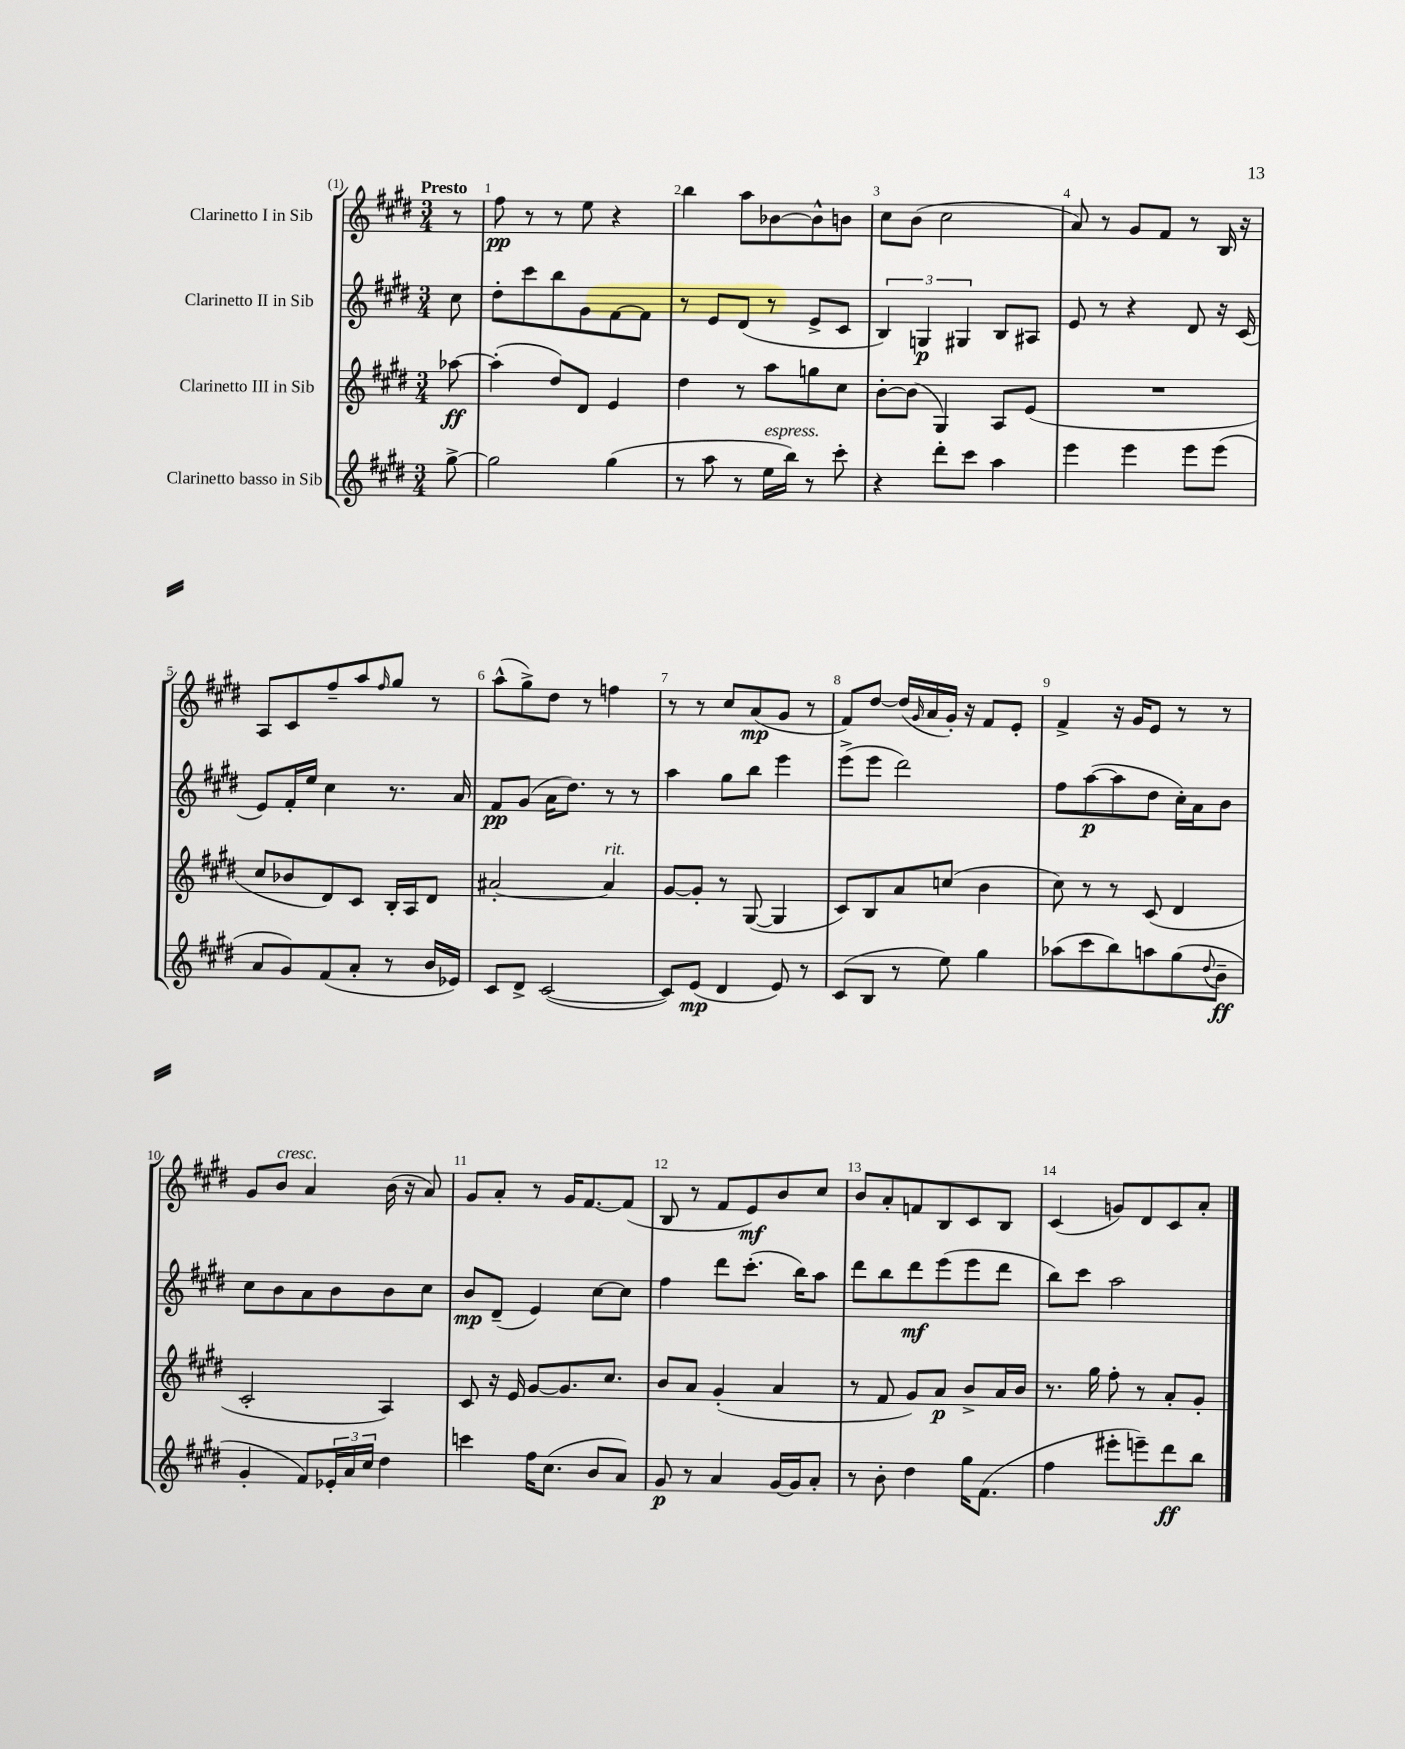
<<
\new StaffGroup <<
\new Staff = "s0" \with { instrumentName = "Clarinetto I in Sib" } {
    \clef treble \key e \major \numericTimeSignature \time 3/4 \partial 8 \tempo "Presto"
    r8 |
    fis''8\pp r8 r8 e''8 r4 |
    b''4 a''8 bes'8~ bes'8-^ b'8 |
    cis''8 b'8( cis''2 |
    a'8) r8 gis'8 fis'8 r8 b16 r16 |
    a8 cis'8 fis''8-- a''8 \grace { fis''16 } gis''8 r8 |
    a''8-^( gis''8->) dis''8 r8 f''4 |
    r8 r8 cis''8 a'8\mp( gis'8 r8 |
    fis'8) dis''8~ dis''16( \grace { gis'16 } a'16 gis'16-.) r16 fis'8 e'8-. |
    fis'4-> r16 gis'16 e'8 r8 r8 |
    gis'8 b'8^\markup { \italic "cresc." } a'4 b'16( r16 a'8) |
    gis'8 a'8-. r8 gis'16 fis'8.~ fis'8( |
    b8 r8 fis'8 e'8\mf) b'8 cis''8 |
    b'8 a'8-. f'8 b8 cis'8 b8 |
    cis'4( g'8) dis'8 cis'8 a'8-. \bar "|." |
}
\new Staff = "s1" \with { instrumentName = "Clarinetto II in Sib" } {
    \clef treble \key e \major \numericTimeSignature \time 3/4 \partial 8
    cis''8 |
    dis''8-. cis'''8 b''8 gis'8 fis'8~ fis'8 |
    r8 e'8 dis'8( r8 e'8-> cis'8 |
    \tuplet 3/2 { b4) g4\p gis4 } b8 ais8 |
    e'8 r8 r4 dis'8 r16 cis'16( |
    e'8) fis'16-. e''16 cis''4 r8. a'16 |
    fis'8\pp gis'8( a'16 dis''8.) r8 r8 |
    a''4 gis''8 b''8 e'''4 |
    e'''8->( e'''8 dis'''2) |
    fis''8 a''8~\p( a''8 dis''8 cis''16-.) a'16 b'8 |
    cis''8 b'8 a'8 b'8 b'8 cis''8 |
    b'8\mp dis'8--( e'4) cis''8~ cis''8 |
    fis''4 dis'''8 cis'''8.-.( b''16) a''8 |
    dis'''8 b''8 dis'''8\mf e'''8( e'''8 dis'''8 |
    b''8) cis'''8 a''2 \bar "|." |
}
\new Staff = "s2" \with { instrumentName = "Clarinetto III in Sib" } {
    \clef treble \key e \major \numericTimeSignature \time 3/4 \partial 8
    aes''8~\ff |
    aes''4-.( dis''8) dis'8 e'4 |
    dis''4 r8 a''8 g''8 cis''8 |
    b'8~-. b'8( gis4) a8 e'8( |
    R2. |
    cis''8 bes'8 dis'8) cis'8 b16-. a16 dis'8 |
    ais'2~-. ais'4^\markup { \italic "rit." } |
    gis'8~ gis'8-. r8 gis8~( gis4 |
    cis'8) b8 a'8 c''8( b'4 |
    cis''8) r8 r8 cis'8( dis'4 |
    cis'2-. a4) |
    cis'8 r16 e'16 gis'8~ gis'8. cis''8. |
    b'8 a'8 gis'4-.( a'4 |
    r8 fis'8 gis'8) a'8\p b'8-> a'16 b'16 |
    r8. gis''16 fis''8-. r8 a'8-. gis'8-. \bar "|." |
}
\new Staff = "s3" \with { instrumentName = "Clarinetto basso in Sib" } {
    \clef treble \key e \major \numericTimeSignature \time 3/4 \partial 8
    gis''8~-> |
    gis''2 gis''4( |
    r8 a''8 r8 e''16^\markup { \italic "espress." } b''16) r8 cis'''8-. |
    r4 dis'''8-. cis'''8 a''4 |
    e'''4 e'''4 e'''8 e'''8( |
    a'8 gis'8) fis'8( a'8-. r8 b'16 ees'16) |
    cis'8 dis'8-> cis'2~( |
    cis'8) e'8\mp( dis'4 e'8) r8 |
    cis'8( b8 r8 e''8) gis''4 |
    aes''8( cis'''8 b''8) a''8 gis''8( \appoggiatura { dis''8 } b'8--\ff |
    gis'4-. fis'8) \tuplet 3/2 { ees'16-. a'16 cis''16 } dis''4 |
    c'''4 fis''16 cis''8.( b'8 a'8) |
    gis'8\p r8 a'4 gis'16~ gis'16 a'8-. |
    r8 b'8-. dis''4 gis''16 fis'8.( |
    fis''4 eis'''8-. e'''8--) dis'''8\ff b''8 \bar "|." |
}
>>
>>
\layout { \context { \Score \override BarNumber.break-visibility = ##(#f #t #t) barNumberVisibility = #all-bar-numbers-visible } }
